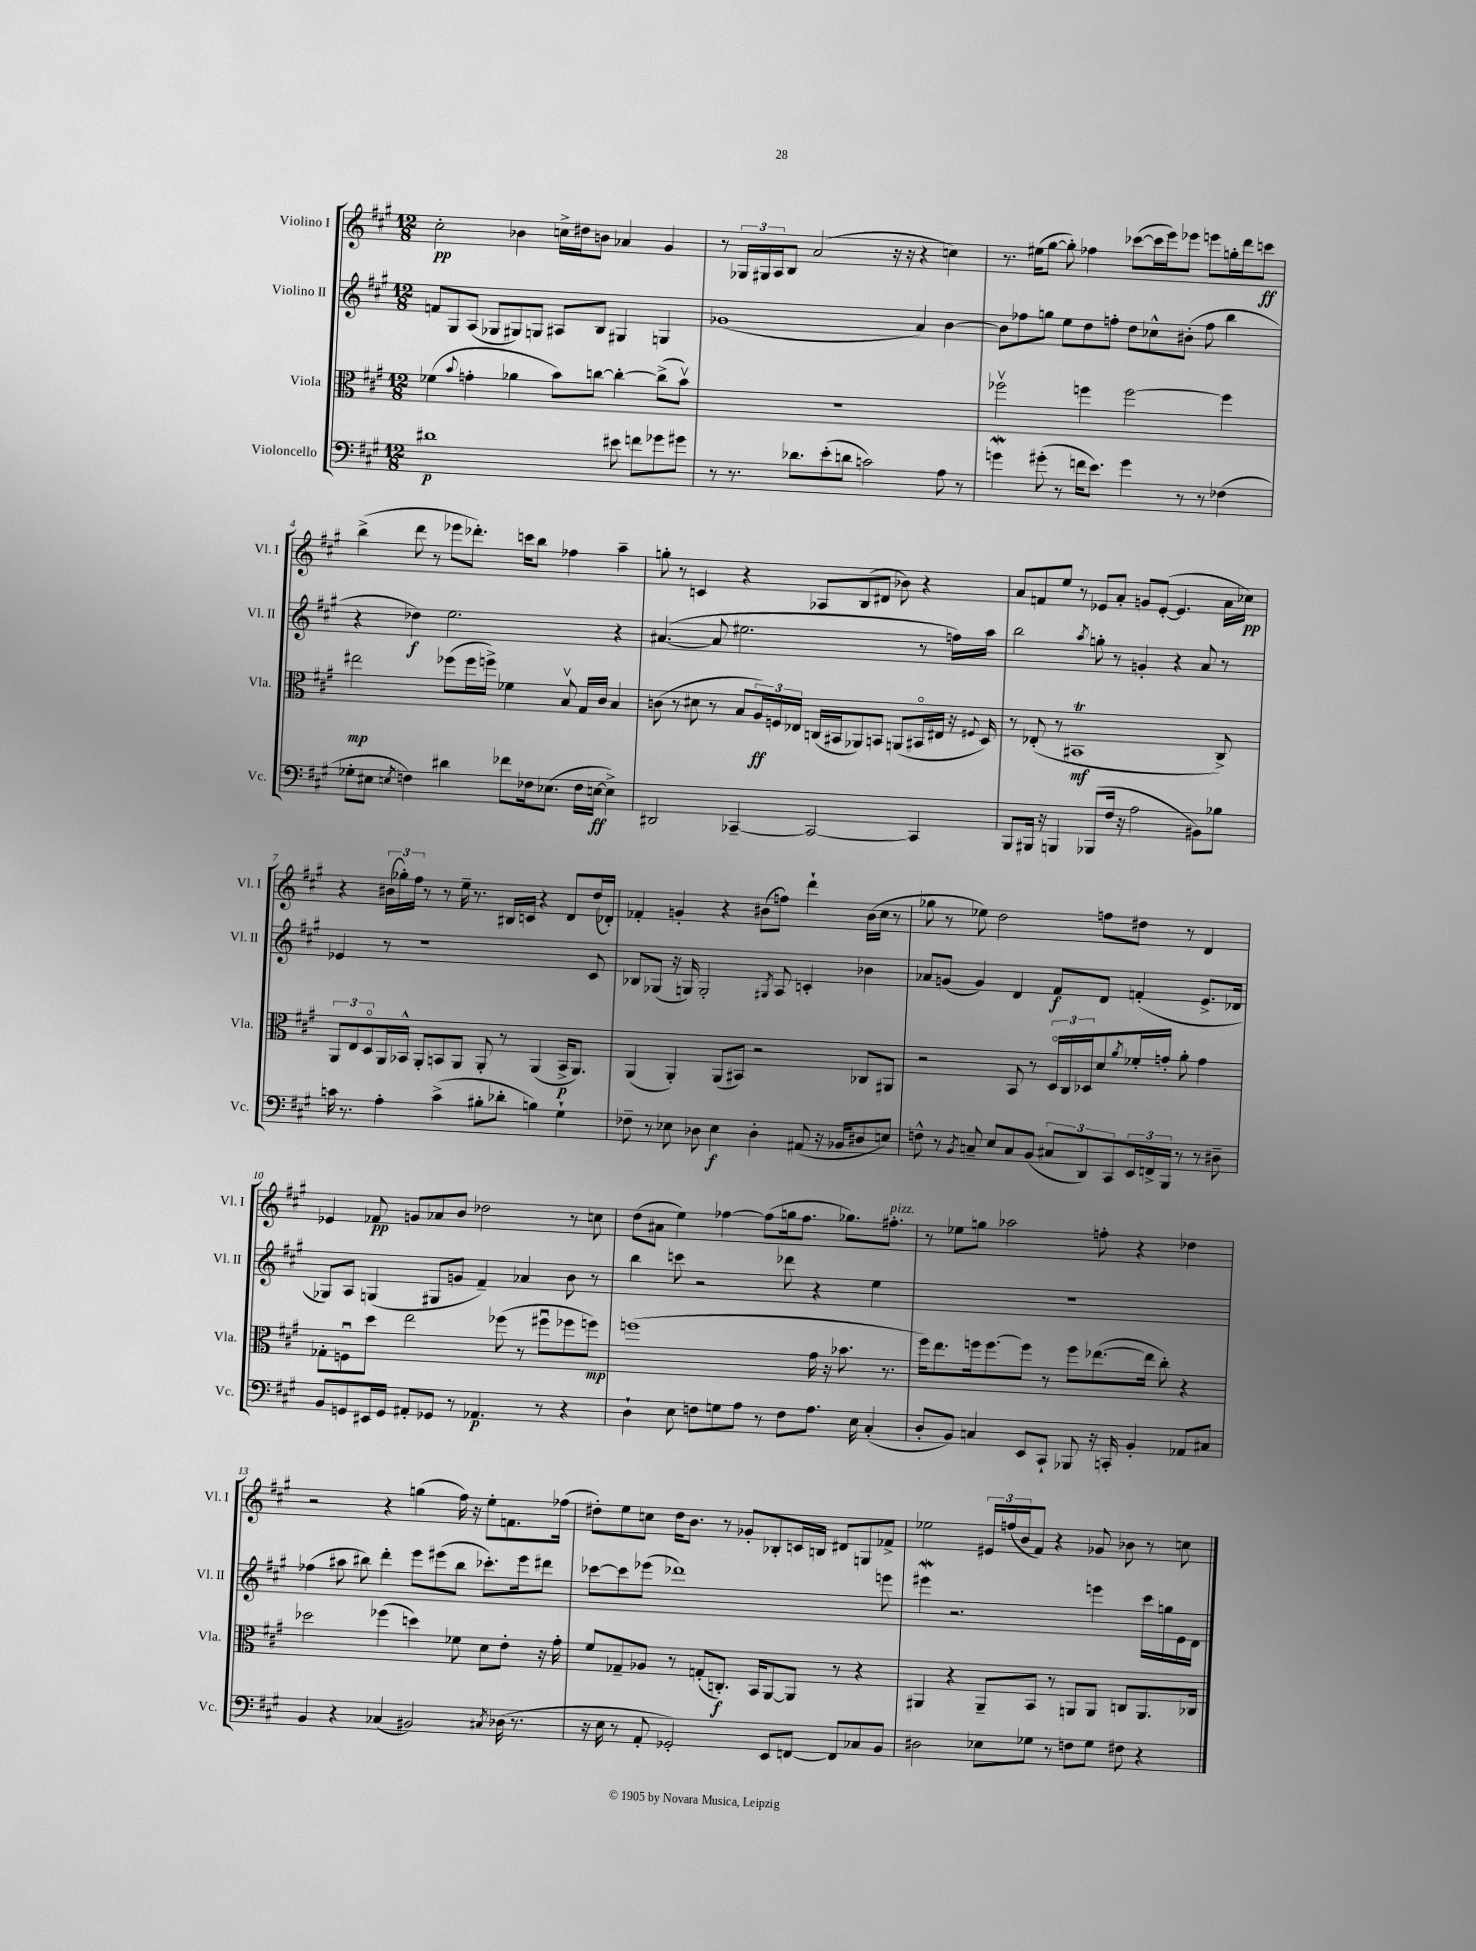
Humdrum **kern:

**kern	**kern	**kern	**kern
*staff4	*staff3	*staff2	*staff1
*clefF4	*clefC3	*clefG2	*clefG2
*k[f#c#g#]	*k[f#c#g#]	*k[f#c#g#]	*k[f#c#g#]
*M12/8	*M12/8	*M12/8	*M12/8
1d#	(4f-	8f	2cc#'
.	.	8G#	.
.	8qqb	.	.
.	4g'	(8A	.
.	.	8G-	.
.	4a-	8G#)	4b-
.	.	8G	.
.	8b)	8A#	16cc^
.	.	.	16dd#
.	[8cc	8B	8b
8e#	4cc'_	4G#	4a-
8f	.	.	.
8g-	(8cc^]	4G	4g#
8g#	8bv)	.	.
=	=	=	=
8r	1.r	(1g-	8r
8.r	.	.	24G-
.	.	.	24G#
.	.	.	24A
.	.	.	8B
8.d-	.	.	.
.	.	.	(2a
(8e'	.	.	.
8d	.	.	.
2c)	.	.	.
.	.	.	16r
.	.	.	16r
.	.	4a)	4r
8A	.	[4b	4cc)
8r	.	.	.
=	=	=	=
4g	2ff-v	8b]	8.r
.	.	8ff-	.
.	.	.	(16ee#
(8g#'	.	8gg	[8gg#
8r	.	8ee	8gg#'])
16f	4ff	8dd	4ff-
8.e)	.	.	.
.	.	8ff'	.
4g#	[2ff	8dd	([8ccc-
.	.	8cc-^^	16ccc-]
.	.	.	16eee)
8r	.	(8b#'	8eee-
8r	.	8ff	8eee
(4F-	4ff]	4bb	16gg'
.	.	.	16ddd
.	.	.	8ccc
=	=	=	=
8G-'	2ee#	4r	(4bb^
8E#	.	.	.
8qE	.	.	.
4F)	.	4dd-)	8ddd
.	.	.	8r
4d#	(8ff-	2.ee	8eee-
.	16ff-	.	8.ddd-')
.	16ff^)	.	.
8f-	4f-	.	.
.	.	.	16ccc
16F-	.	.	8bb
(8.E-	.	.	.
.	8Bv	.	4ff-
16F-	16G#	.	.
[16E	16c#	.	.
4E^])	4B	4r	4aa~
=	=	=	=
2DD#	(8c	([4.a#	8gg'
.	8r	.	8r
.	8d#	.	4c
.	8r	8a#]	.
[4CC-~	8B	2.ee#	4r
.	24A)	.	.
.	24F	.	.
.	24E-	.	.
2CC-_	(16C	.	8A-
.	16BB#	.	.
.	8AA-)	.	(8B
.	8BB	.	8d#
.	(8AA	.	8b-)
4CC-]	16BB#o	8r	4r
.	16E#	.	.
.	16r	16ff)	.
.	8qqF#	.	.
.	16D)	16aa	.
=	=	=	=
8BBB	8r	2bb	8a
16BBB#	(8E-'	.	8f
16r	.	.	.
4BBB	8r	.	8ee
.	1BB#	.	8r
.	.	8qaa	.
(8BBB-	.	8gg'	8e-
16F#	.	8r	8a'
16r	.	.	.
2A	.	4g'	8g
.	.	.	([8e-'
.	.	4r	4.e-]
8BB#)	.	8a	.
8B-	8C#^)	8r	16a
.	.	.	16cc-)
=	=	=	=
16c	12AA	4e-	4r
8.r	.	.	.
.	12E	.	.
.	12Do	.	.
4A'	16AA	8r	(24b#
.	.	.	24gg-')
.	16BB-^^	.	.
.	.	.	24ff#
.	8AA'	1r	8r
(4c^	8BB	.	8r
.	8AA	.	16ee~
.	.	.	8.r
8B#'	8AA'	.	.
8d-'	8r	.	16B#
.	.	.	16c
4B)	(4AA	.	4r
4G#`	16BB^	.	8d
.	8.AA)	.	.
.	.	8c#	(16dd
.	.	.	16d-')
=	=	=	=
8F-~	(4AA	8B-	4f-'
8r	.	(8G-	.
8E-	4AA')	16r	4g'
.	.	16G)	.
8D-	.	2G'	.
4E-	(8AA	.	4r
.	8BB#)	.	.
4D-'	2r	.	(8b#
.	.	8qG#	.
.	.	8A	8ff)
(8AA#	.	4c'	4ddd`
16r	.	.	.
16BB-	.	.	.
8D#	8C-	4b-	(16b#
.	.	.	16cc#
8E)	8AA#	.	8r
=	=	=	=
8F^^	2r	8a-	8gg-
8r	.	(8g	8r
8qBB	.	.	.
8C~	.	4g)	8ee-)
8E	.	.	2dd
8C	8BB	4d	.
(8BB	8r	.	.
12C#	24Do	8f#	.
.	24C#	.	.
12DD)	24D-	.	.
.	8d	8d	8ff
12CC#	.	.	.
.	8qa	.	.
24EE	16f-'	(4f'	8dd#
24FF^	.	.	.
.	16g'	.	.
24BBB	.	.	.
8r	8a'	.	8r
8r	4g	8.e^	4d
8D#~	.	.	.
.	.	16d-	.
=	=	=	=
8BB	8G-'	8G-)	4e-
8GG	8Fu	8A	.
16EE#	8dd	(4G	8f-
16GG	.	.	.
8AA#'	2ee	.	8g
8GG-	.	8G#	8a-
8r	.	8g	8b
4.AA-	.	4f#~)	2dd-
.	(8ff-	.	.
.	8r	4a-	.
8r	8ff#u	.	.
4r	8ff-	8b	8r
.	8ff)	8r	8cc
=	=	=	=
4D`	(1ff	4bb	(8dd
.	.	.	8a#
8E	.	8ccc	4ee)
8F	.	2r	.
8G	.	.	[4ff-
8A	.	.	.
8r	.	.	(8ff-]
8F	.	8ddd-	16gg
.	.	.	8.ff-
8.A	16g#	4r	.
.	16r	.	.
.	8.b-	.	8.gg-)
16E	.	.	.
(4C#'	.	4ee	.
.	8.r	.	8.ff#'
=	=	=	=
8D'	16ff#)	1.r	8r
.	8.ee	.	.
8BB)	.	.	8ee-
4C	16ff	.	8gg
.	[8.ff	.	.
.	.	.	2aa-
8EE	8ff]	.	.
8CC#`	8r	.	.
8BBB-	8ff	.	.
16r	([8.ee-	.	8ff'
16CC'	.	.	.
4BB'	.	.	4r
.	16ee-]	.	.
.	8cc#')	.	.
8AA-	4r	.	4dd-
8C#	.	.	.
=	=	=	=
4BB	2dd-	(4ff-	2r
4r	.	8aa#	.
.	.	8bb#)	.
(4C-	(4ff-	4ddd'	4r
2BB#)	4dd)	8eee	(4gg
.	.	(8eee#	.
.	8f-	8bb#	16ff#)
.	.	.	16r
.	8d	8.ccc-')	8ee'
8qC#	.	.	.
(16D-	8e'	.	8.f
8.r	.	16eee#	.
.	16r	8ddd#	.
.	16g#'	.	(16ff-
=	=	=	=
16r	8f#	[8ccc-	8dd#')
16E	.	.	.
8r	8G-~	8ccc-]	8ee
8AA'	8A-	(8eee-	8cc
2GG-')	8r	1ddd-)	16dd#
.	.	.	8.b
.	(8G'	.	.
.	8.C')	.	8r
.	.	.	8g-'
.	16BB	.	.
8EE	[8AA	.	8B-'
[8FF	8AA]	.	16c
.	.	.	16B
8FF]	8r	.	8d#
8C-	4r	.	8G
8BB	.	8eee	8f-^
=	=	=	=
2D#	4AA#	4eee#	2ee-
.	4r	2.r	.
8E-	8AA#~	.	24e#
.	.	.	(24ff
.	.	.	24b
8G-	8BB	.	8f#)
8r	8r	.	4r
8F	8AA	.	.
8G-	8AA	4eee	8g-
8F#	8C	.	8b-
4r	8.AA	16ccc#	8r
.	.	16gg	.
.	.	16e	8cc
.	16C-	16d	.
==	==	==	==
*-	*-	*-	*-
